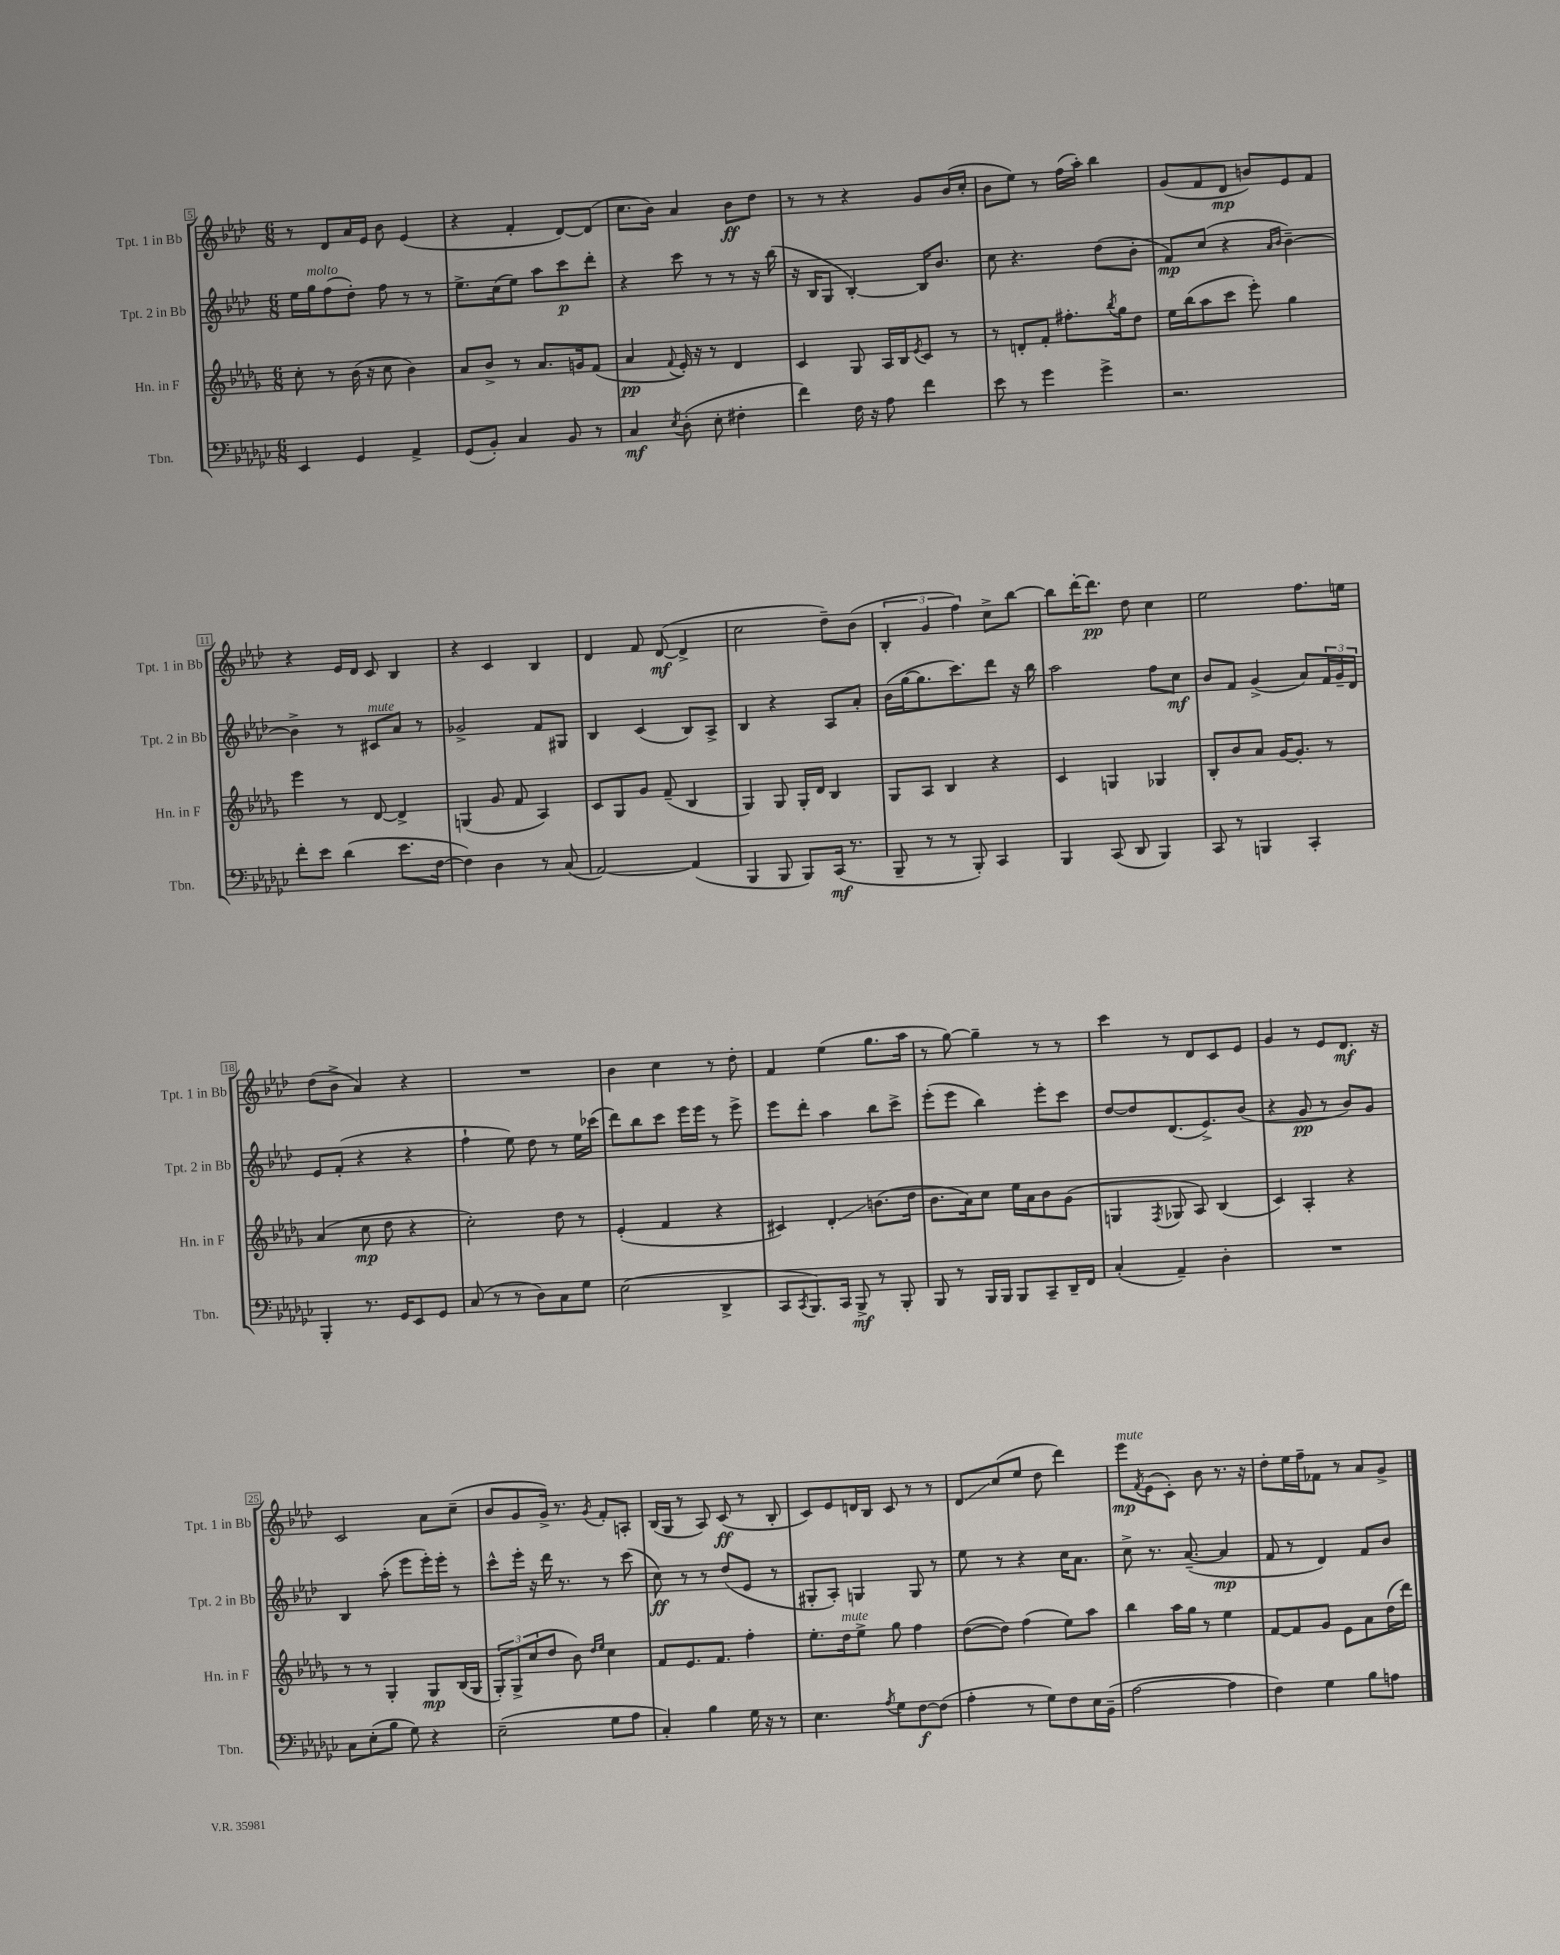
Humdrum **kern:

**kern	**kern	**kern	**kern
*staff4	*staff3	*staff2	*staff1
*clefF4	*clefG2	*clefG2	*clefG2
*k[b-e-a-d-g-c-]	*k[b-e-a-d-g-]	*k[b-e-a-d-]	*k[b-e-a-d-]
*M6/8	*M6/8	*M6/8	*M6/8
4EE-	8cc'	16ee-	8r
.	.	16gg	.
.	8r	(8ff	8d-
4GG-	(16b-	8dd-')	16a-
.	16r	.	16e-
.	8cc	8ff	8b-
4AA-^	4b-)	8r	(4e-
.	.	8r	.
=	=	=	=
(8GG-	8a-	8.ee-^	4r
8BB-')	8b-^	.	.
.	.	(16cc	.
4C-	8r	8ee-)	4f'
.	8.a-	8aa-	.
8BB-	.	8ccc	[8d-)
.	16g	.	.
8r	(8f	8ddd-'	(8d-]
=	=	=	=
4C-	4a-	4r	8.cc
.	.	.	16b-)
8qE-	8qqf	.	.
(8D-'	16e-')	8ccc	4a-
.	16r	.	.
8E-'	8r	8r	.
4F#'	4d-	8r	8b-
.	.	16r	8dd-
.	.	(16bb-	.
=	=	=	=
4f)	4c	16r	8r
.	.	16B-	.
.	.	8G	8r
16F	8G-	[4B-')	4r
16r	.	.	.
8A-	16A-	.	.
.	16B-	.	.
.	8qe-	.	.
4f	8c	16B-]	8g
.	.	8.b-	.
.	8r	.	(16b-
.	.	.	16cc'
=	=	=	=
8e-	8r	8cc	8b-
8r	8d'	4.r	8ee-)
4g-	8f'	.	8r
.	8.ff#'	.	(16ff
.	.	.	16aa-')
4g-^	.	(8dd-	4bb-
.	8qbb-	.	.
.	16gg-	.	.
.	8dd-	8b-'	.
=	=	=	=
2.r	16ee-	8f)	(8g
.	(16bb-	.	.
.	8aa-	(8cc	8f
.	8ccc	4r	8d-
.	8eee-')	.	8b)
.	.	16qqa-	.
.	.	16qqb-	.
.	4gg-	[4b-~)	8e-
.	.	.	8f
=	=	=	=
8f'	4eee-	4b-^]	4r
8e-	.	.	.
(4d-	8r	8r	16e-
.	.	.	16d-
.	[8d-	8c#	8c
8.e-	4d-^]	8a-	4B-
.	.	8r	.
[16F	.	.	.
=	=	=	=
4F])	(4G	2g-^	4r
4D-	8g-	.	4c
.	8f	.	.
8r	4A-)	8f	4B-
(8C-	.	8G#	.
=	=	=	=
[2AA-)	8c	4B-	4d-
.	8G-	.	.
.	8g-	(4c	8f
.	(8f~	.	([8d-
(4AA-]	4B-	8B-)	4d-^]
.	.	8A-^	.
=	=	=	=
4BBB-	4G-)	4B-	2cc
8BBB-	8G-	4r	.
8BBB-)	16G-'	.	.
.	16d-	.	.
(16CC-	4B-	8A-	8dd-~)
8.r	.	.	.
.	.	8a-'	(8b-
=	=	=	=
8BBB-~	8G-	(16b-	6B-'
.	.	[16gg	.
8r	8A-	8.gg]	.
.	.	.	6g
8r	4B-	.	.
.	.	8.ccc)	.
.	.	.	6ff)
8BBB-')	.	.	.
4CC-	4r	8ddd-	8cc^
.	.	16r	[8bb-
.	.	16bb-	.
=	=	=	=
4BBB-	4c	2aa-	8bb-]
.	.	.	[16ddd-'
.	.	.	8.ddd-]
(8CC-	4G	.	.
8DD-	.	.	8dd-
4BBB-)	4G-	8ff	4cc
.	.	8cc	.
=	=	=	=
8CC-	8B-'	8b-	2ee-
8r	8b-	8f	.
4BBB	8a-	(4g^	.
.	[16g-	.	.
.	8.g-']	.	.
4CC-'	.	8a-)	8.ff
.	8r	24f	.
.	.	24g~	.
.	.	.	16ee
.	.	24d-	.
=	=	=	=
4BBB-'	(4a-	8e-	(8dd-
.	.	(8f'	8b-^
8.r	8cc	4r	4a-)
.	8dd-	.	.
16GG-	.	.	.
8EE-	4r	4r	4r
8GG-	.	.	.
=	=	=	=
(8C-	2cc')	4ff`	2.r
8r	.	.	.
8r	.	8ee-)	.
8D-)	.	8dd-	.
8C-	8dd-	8r	.
8G-	8r	16ee-	.
.	.	(16ccc-	.
=	=	=	=
(2E-	(4e-'	8ddd-)	4b-
.	.	8bb-	.
.	4f	8ccc	4cc
.	.	16eee-	.
.	.	16eee-	.
4DD-^	4r	8r	8r
.	.	8eee-^	8dd-'
=	=	=	=
8CC-	4c#)	8eee-	4f
8qCC-	.	.	.
8.BBB-)	.	8ddd-'	.
.	4d-'	4aa-	(4ee-
16CC-	.	.	.
8BBB-^	.	.	.
8r	(8.b	8bb-	8.gg
8BBB-'	.	8ccc^	.
.	16dd-	.	16aa-
=	=	=	=
8BBB-	8.b-	(8eee-'	8r
8r	.	8eee-	[8gg)
.	16a-)	.	.
16BBB-	8cc	4bb-)	4gg~]
16BBB-	.	.	.
8BBB-	16ee-	.	.
.	16a-	.	.
8CC-~	8b-	8eee-'	8r
16DD-~	(8g-	8ccc	8r
16FF	.	.	.
=	=	=	=
(4C-'	4G	[8dd-	4ccc
.	.	8dd-]	.
.	8qF	.	.
4AA-~)	8G-	(8.d-	8r
.	8A-)	.	8d-
.	.	8.e-^)	.
4D-'	(4B-	.	8c
.	.	(8b-	8e-
=	=	=	=
2.r	4c)	4r	4g
.	4A-'	8g	8r
.	.	8r	8e-
.	4r	8b-)	8.d-
.	.	8g	.
.	.	.	16r
=	=	=	=
8C-	8r	4B-	2c
(8E-'	8r	.	.
8B-	4G-'	(8aa-'	.
8G-)	.	8eee-	.
4r	8G-	16eee-')	8a-
.	.	16eee-'	.
.	(16B-	8r	(8cc~
.	16G-	.	.
=	=	=	=
(2E-~	12G-')	8ccc^^	8b-
.	12G-^	.	.
.	.	16eee-'	8g
.	(12cc	.	.
.	.	16r	.
.	8dd-	16ddd-	16g^)
.	.	8.r	8.r
.	8b-)	.	.
.	16qqdd-	.	.
.	16qqee-	.	8qg
8G-	4cc	8r	8f'
8A-	.	(8ccc	8A'
=	=	=	=
4C-')	8f	8cc)	(16B-
.	.	.	16G
.	8.e-	8r	8r
4B-	.	8r	8A-)
.	8.f	.	.
.	.	(8dd-	(8c
16G-	4ff'	8e-	8r
16r	.	.	.
8r	.	8r	8B-'
=	=	=	=
4.E-	8.ee-'	8G#'	8c)
.	.	8A-')	8e-
.	16dd-	.	.
.	8ee-^	4G	16d
.	.	.	16B-
8qA-	.	.	.
8G-	8gg-	.	8c
[8F	4ff	8G	8r
(8F]	.	8r	8r
=	=	=	=
4A-'	([8dd-	8ee-	8d-
.	8dd-])	8r	(8cc
8r	(4ff	4r	8ee-
8G-)	.	.	8dd-
8F	8ee-)	16cc	4ddd-)
.	.	8.a-	.
16E-	8aa-	.	.
(16BB-~	.	.	.
=	=	=	=
[2A-	4bb-	8cc^	8eee-
.	.	.	8qf
.	.	8.r	(8e-
.	16aa-	.	8c')
.	16gg-	([8.a-~	.
.	8r	.	8b-
4A-]	4ee-	4a-]	8.r
.	.	.	16r
=	=	=	=
4F)	[8f	8f	8dd-'
.	8f]	8r	16ee-
.	.	.	16ff~
4G-	8g-	4d-)	8f-
.	8e-	.	8r
8B-	8a-	8f	8a-
8A	(16dd-	8b-	8g^
.	16ddd-)	.	.
==	==	==	==
*-	*-	*-	*-
